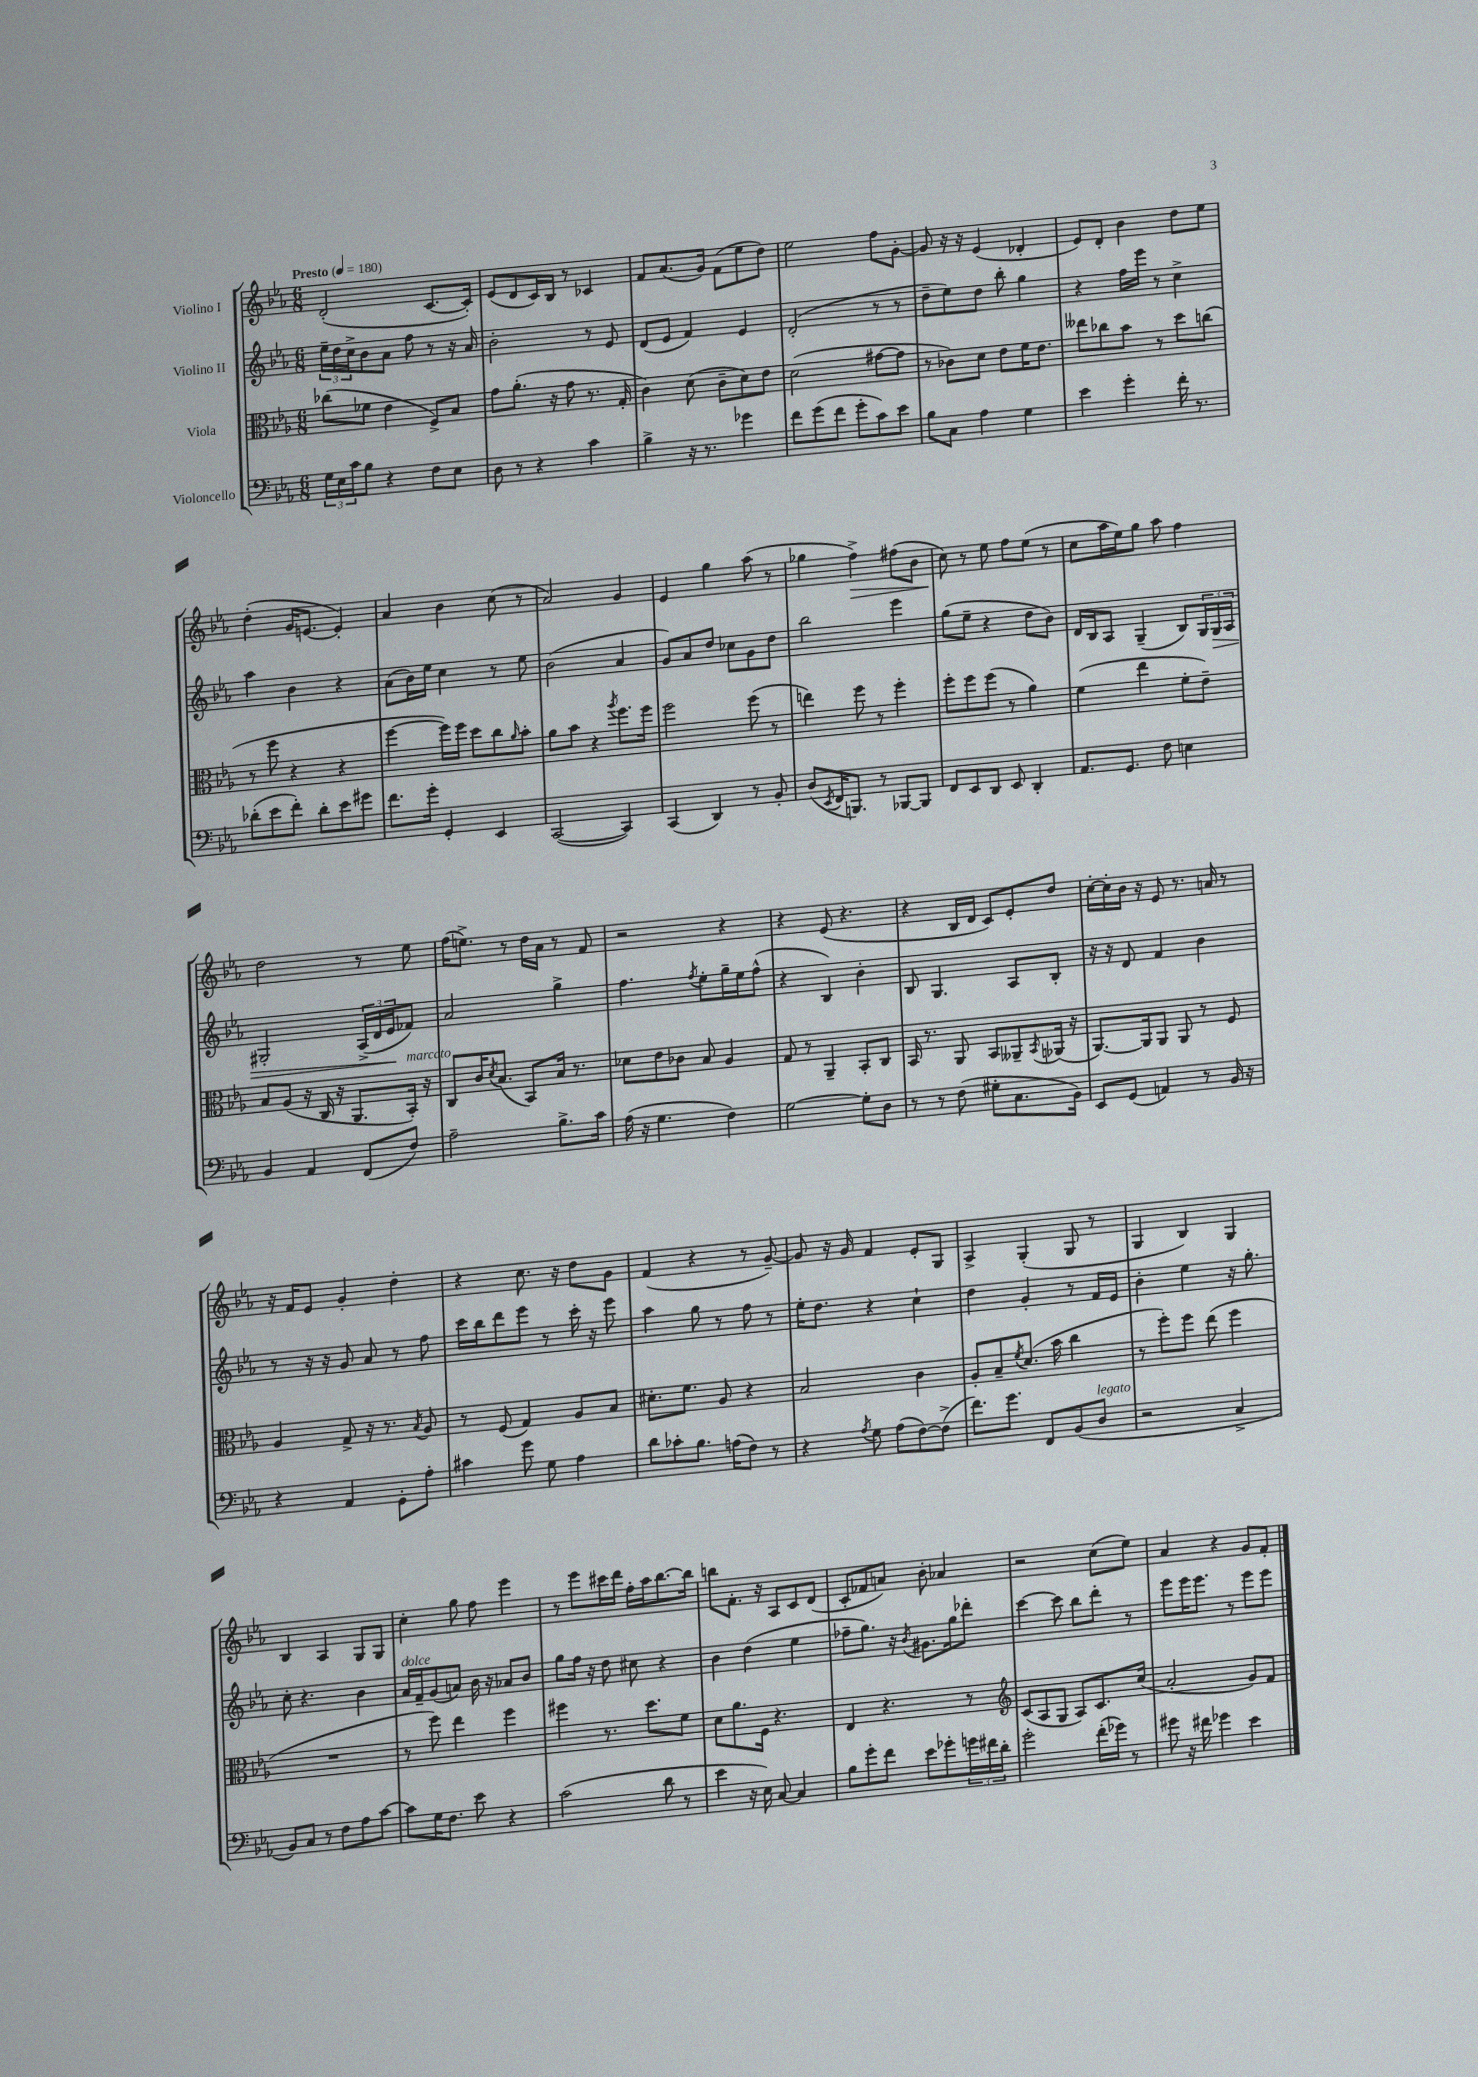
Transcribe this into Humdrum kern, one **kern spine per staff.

**kern	**kern	**kern	**dynam	**kern	**dynam
*part4	*part3	*part2	*part2	*part1	*part1
*staff4	*staff3	*staff2	*staff2	*staff1	*staff1
*I"Violoncello	*I"Viola	*I"Violino II	*	*I"Violino I	*
*clefF4	*clefC3	*clefG2	*	*clefG2	*
*k[b-e-a-]	*k[b-e-a-]	*k[b-e-a-]	*	*k[b-e-a-]	*
*M6/8	*M6/8	*M6/8	*	*M6/8	*
*MM180	*MM180	*MM180	*	*MM180	*
=1	=1	=1	=1	=1	=1
!	!	!	!	!LO:TX:a:B:t=Presto	!
24G\LL	(8cc-X\L	24ee-~\LL	.	(2d'/	.
24E-\	.	24dd\	.	.	.
24c\J	.	24cc^\J	.	.	.
8B-\J	8f-X\J	8b-\	.	.	.
4r	4e-\	8a-\J	.	.	.
.	.	8ff\	.	.	.
8F\L	8F^/L)	8r	.	[8.c/L	.
8E-\J	8B-/J	16r	.	.	.
.	.	16a-/	.	16c'/Jk])	.
=2	=2	=2	=2	=2	=2
8D\	8g\L	2b-'\	.	(8e-/L	.
8r	(8.a-'\J	.	.	8d/	.
4r	.	.	.	16c/L)	.
.	16r	.	.	16B-/JJ	.
.	8g\	.	.	8r	.
4c\	8.r	8r	.	4c-X/	.
.	.	8e-/	.	.	.
.	16G'/	.	.	.	.
=3	=3	=3	=3	=3	=3
4B-^\	4c\)	(8d/L	.	8f/L	.
.	.	8e-/J	.	(8.a-/	.
16r	(8d\	4f/)	.	.	.
8.r	.	.	.	16g/Jk)	.
.	8c~\L	.	.	(8f\L	.
4g-X\	8d\)	4e-/	.	8ee-\	.
.	8e-\J	.	.	8dd\J)	.
=4	=4	=4	=4	=4	=4
8f\L	(2d\	(2d'/	.	2ee-\	.
(8g\	.	.	.	.	.
8f\J	.	.	.	.	.
8g'\L	.	.	.	.	.
8c\)	[8g#X\L	8r	.	8ff\L	.
8e-\J	8g#\J]	8r	.	[8g'\J	.
=5	=5	=5	=5	=5	=5
8B-\L	8r	8dd~\L	.	8g/]	.
8C\J	8c-X\L)	8ee-\)	.	16r	.
.	.	.	.	16r	.
4A-\	8d\J	8dd\J	.	(4e-/	.
.	8e-\L	8bb-'\	.	.	.
4G\	16f\K	4gg\	.	4d-X'/	.
.	8.e-\J	.	.	.	.
=6	=6	=6	=6	=6	=6
4e-\	8ee--X\L	4r	.	8e-/L)	.
.	8cc-X\	.	.	8d'/J	.
4g'\	8b-\J	16ff\LL	.	4b-\	.
.	.	16eee-\JJ	.	.	.
.	8r	8r	.	.	.
16f'\	8dd\L	4cc^\	.	8dd\L	.
8.r	.	.	.	.	.
.	(8ccn\J	.	.	8ee-\J	.
!!LO:LB:g=z
=7	=7	=7	=7	=7	=7
(8d-X'\L	8r	4aa-\	.	(4dd'\	.
8e-\	8ff\	.	.	.	.
8f'\J)	4r	4b-\	.	16g/KL	.
.	.	.	.	[8.en/J	.
8d-'\L	.	.	.	.	.
8e-\	4r	4r	.	4e'/])	.
8g#X\J	.	.	.	.	.
=8	=8	=8	=8	=8	=8
8.f\L	[4ff\	(8a-\L	.	4a-/	.
.	.	16b-\L)	.	.	.
16g'\Jk	.	16ee-\JJ	.	.	.
4GG'/	16ff\LL])	4cc\	.	4b-\	.
.	16ff\JJ	.	.	.	.
.	8dd\L	.	.	.	.
4EE-/	8cc\	8r	.	(8cc\	.
.	16qqa-/	.	.	.	.
.	8b-'\J	8ee-\	.	8r	.
=9	=9	=9	=9	=9	=9
([2CC/	8a-\L	(2b-\	.	2a-/)	.
.	8b-\J	.	.	.	.
.	4r	.	.	.	.
.	8qaa-/	.	.	.	.
4CC/])	8.ff\L	4a-/	.	4g/	.
.	16ff\Jk	.	.	.	.
=10	=10	=10	=10	=10	=10
(4CC/	2ff\	8g/L)	.	4e-/	.
.	.	8a-/	.	.	.
4DD/)	.	8dd/J	.	4gg\	.
.	.	8cc-X\L	.	.	.
8r	(8ff\	8g\	.	(8aa-\	.
8BB-'/	8r	8dd\J	.	8r	.
=11	=11	=11	=11	=11	=11
(8D/L	4een\)	2bb-\	.	4gg-X\	.
8qEE-/	.	.	.	.	.
16FF/K	.	.	.	.	.
8.BBBn/J)	.	.	.	.	.
!	!	!	!	!	!LO:HP:b
.	8ff\	.	.	4ff^\)	>
8r	8r	.	.	.	.
[8BBB-X/L	4ff'\	4eee-\	.	(8ff#X\L	.
8BBB-/J]	.	.	.	8b-\J	.
=12	=12	=12	=12	=12	=12
8FF/L	8ff'\L	(8gg\L	.	8cc\)	.
8EE-/	8ff\	8ee-~\J	.	8r	]
8DD/J	(8ff\J	4r	.	8ee-\	.
8EE-/	8r	.	.	8ff\L	.
4DD'/	4a-\)	8dd\L	.	(8ee-\J	.
.	.	8b-\J)	.	8r	.
=13	=13	=13	=13	=13	=13
8.AA-/L	(4f\	16d/LL	.	8cc\L	.
.	.	16B-/J	.	.	.
.	.	8A-/J	.	16aa-\L	.
8.GG/J	.	.	.	16ee-\J)	.
.	4ee-\	(4G~/	.	8gg\J	.
8F\	.	.	.	8aa-\	.
4En\	8f'\L	8B-/L)	.	4ff\	.
.	8e-~\J)	24G/L	.	.	.
!	!	!	!LO:HP:b	!	!
.	.	24G/	>	.	.
.	.	24A-/JJ	.	.	.
!!LO:LB:g=z
=14	=14	=14	=14	=14	=14
4BB-/	8B-/L	2G#X'/	.	2dd\	.
.	(8A-/J	.	.	.	.
4AA-/	16r	.	.	.	.
.	16C/	.	.	.	.
.	16r	.	.	.	.
.	8.AA-/L	.	.	.	.
(8FF/L	.	(24A-^/LL	.	8r	.
.	.	24d/	.	.	.
.	.	24e-/J	.	.	.
!	!LO:TX:a:i:t=marcato	!	!	!	!
8F/J)	16BB-'/Jk)	8f-X/J)	]	8ee-\	.
.	16r	.	.	.	.
=15	=15	=15	=15	=15	=15
2A-~\	8C/L	2a-/	.	(16ff\KL	.
.	.	.	.	8.een^\J)	.
.	16c/K	.	.	.	.
.	8qd/	.	.	.	.
.	(8.B-/J	.	.	.	.
.	.	.	.	8r	.
.	8BB-/L)	.	.	16dd\LL	.
.	.	.	.	16a-\JJ	.
8.B-^\L	16B-/Jk	4gg^\	.	8r	.
.	8.r	.	.	.	.
.	.	.	.	8f/	.
16c\Jk	.	.	.	.	.
=16	=16	=16	=16	=16	=16
(16A-\	8d-X\L	4.ff\	.	2r	.
16r	.	.	.	.	.
4.G\	8e-\	.	.	.	.
.	8c-X\J	.	.	.	.
.	.	8qff/	.	.	.
.	8B-/	8ee-'\L	.	.	.
4F\)	4A-/	16gg~\L	.	4r	.
.	.	16ee-\J	.	.	.
.	.	(8ff^^\J	.	.	.
=17	=17	=17	=17	=17	=17
[2G\	8G/	4r	.	4r	.
.	8r	.	.	.	.
.	4AA-~/	4B-/)	.	(8e-/	.
.	.	.	.	4.r	.
8G'\L]	8BB-'/L	4b-'\	.	.	.
8D\J	8C/J	.	.	.	.
=18	=18	=18	=18	=18	=18
8r	16BB-/	8B-/	.	4r	.
.	8.r	.	.	.	.
8r	.	4.G/	.	.	.
(8F\	8AA-/	.	.	16B-/LL	.
.	.	.	.	16d/JJ	.
8G#X'\L	8BB-/L	.	.	8c/L)	.
8.C\	8AA--X~/	8A-/L	.	8e-'/	.
.	8qBB-/	.	.	.	.
.	(16AA-X/Jk	8B-'/J	.	8dd/J	.
16BB-\Jk)	16r	.	.	.	.
=19	=19	=19	=19	=19	=19
8EE-/L	[8.AA-/L)	16r	.	[16cc'\LL	.
.	.	16r	.	16cc'\]	.
(8GG/J	.	8d/	.	16b-\JJ	.
.	16AA-/k]	.	.	16r	.
4AAn/)	8AA-/J	4f/	.	8e-/	.
.	8AA-/	.	.	8.r	.
8r	8r	4b-\	.	.	.
.	.	.	.	16an/	.
16BB-/	8F/	.	.	8r	.
16r	.	.	.	.	.
!!LO:LB:g=z
=20	=20	=20	=20	=20	=20
4r	4A-/	8r	.	16r	.
.	.	.	.	16f/KL	.
.	.	16r	.	8e-/J	.
.	.	16r	.	.	.
4AA-/	8G^/	8g/	.	4g'/	.
.	16r	8a-/	.	.	.
.	8.r	.	.	.	.
8GG'\L	.	8r	.	4dd'\	.
.	8qB-/	.	.	.	.
8A-'\J	8A-/	8ff\	.	.	.
=21	=21	=21	=21	=21	=21
4c#X\	8r	16ccc\LL	.	4r	.
.	.	16bb-\J	.	.	.
.	(8F/	8ddd\	.	.	.
8g\	4G/)	8eee-\J	.	8.cc\	.
8G\	.	8r	.	.	.
.	.	.	.	16r	.
4A-\	8A-/L	16ccc'\	.	8dd\L	.
.	.	16r	.	.	.
.	8B-/J	8eee-\	.	8g\J	.
=22	=22	=22	=22	=22	=22
8d\L	8.d#X'\L	4aa-\	.	(4f/	.
8c-X'\	.	.	.	.	.
.	8.f\J	.	.	.	.
8.B-\J	.	8gg\	.	4r	.
.	8A-/	8r	.	.	.
(16An\KL	.	.	.	.	.
8F\J)	4r	8ff\	.	8r	.
8r	.	8r	.	[8g~/)	.
=23	=23	=23	=23	=23	=23
4r	2B-/	16ee-'\KL	.	8g/]	.
.	.	8.dd\J	.	.	.
.	.	.	.	16r	.
.	.	.	.	16g/	.
8qA-/	.	.	.	.	.
8G\	.	4r	.	4f/	.
(8A-\L	.	.	.	.	.
[8F\)	4c\	4cc`\	.	8e-'/L	.
(8F^\J]	.	.	.	8G/J	.
=24	=24	=24	=24	=24	=24
8.f\L)	8A-'/L	4dd\	.	4A-^/	.
.	8B-~/	.	.	.	.
8.g\J	.	.	.	.	.
.	8qf/	.	.	.	.
.	(8.d/J	4g'/	.	(4G'/	.
8FF/L	.	.	.	.	.
.	16b-\	.	.	.	.
(8BB-/	4cc\	8r	.	8G/	.
!LO:TX:a:i:t=legato	!	!	!	!	!
8D/J	.	16f/LL	.	8r	.
.	.	16e-/JJ	.	.	.
=25	=25	=25	=25	=25	=25
2r	8r	4b-'\	.	4G/	.
.	8ff'\L)	.	.	.	.
.	8ff\J	4ee-\	.	4B-/)	.
.	(8ee-\	.	.	.	.
4C^/	4ff\	16r	.	4G/	.
.	.	8.gg'\	.	.	.
!!LO:LB:g=z
=26	=26	=26	=26	=26	=26
8BB-/L)	2.r	8cc'\	.	4B-/	.
8C/J	.	4.r	.	.	.
8r	.	.	.	4A-/	.
8F\L	.	.	.	.	.
8A-\	.	4b-\	.	8G/L	.
[8c\J	.	.	.	8G/J	.
=27	=27	=27	=27	=27	=27
!	!	!LO:TX:a:i:t=dolce	!	!	!
8c\L]	8r	16a-/LL	.	4cc'\	.
.	.	16f~/J	.	.	.
16G\K	8ff\)	(8g/	.	.	.
8.F\J	.	.	.	.	.
.	4ee-\	8an/J)	.	8gg\	.
8e-\	.	16b-\	.	8ff\	.
.	.	16r	.	.	.
4r	4ff\	8a-X/L	.	4eee-\	.
.	.	8b-/J	.	.	.
=28	=28	=28	=28	=28	=28
(2c\	4ff#X\	8gg\L	.	8r	.
.	.	16ff\Jk	.	8eee-\L	.
.	.	16r	.	.	.
.	8.r	8dd\	.	16ccc#X\L	.
.	.	.	.	16ddd\JJ	.
.	.	8cc#X\	.	16ff'\LL	.
.	8.dd\L	.	.	16aa-\J	.
8d\	.	4r	.	[8.bb-\	.
8r	8f\J	.	.	.	.
.	.	.	.	16bb-\Jk]	.
=29	=29	=29	=29	=29	=29
4e-\	8d\L	4b-\	.	8bbn\L	.
.	8.a-\	.	.	8.f'\J	.
16r	.	(4dd\	.	.	.
16E-\)	16F\Jk	.	.	16r	.
[8C/	4.r	.	.	8A-/L	.
4C/]	.	4ee-\	.	8c/	.
.	.	.	.	(8d/J	.
=30	=30	=30	=30	=30	=30
8B-\L	4E-/	8ff-X~\L	.	8c'/L	.
8g'\	.	8.gg\J)	.	8f-X/	.
8f\J	4.r	.	.	8an/J)	.
.	.	16r	.	.	.
.	.	8qb-/	.	.	.
8e-\L	.	8.g#X\L	.	8b-'\	.
8g-X'\	.	.	.	4a-X/	.
.	.	16gg\k	.	.	.
24gn\L	8r	8ddd-X'\J	.	.	.
24f#X\	.	.	.	.	.
24d'\JJ	.	.	.	.	.
=31	=31	=31	=31	=31	=31
*	*clefG2	*	*	*	*
2g'\	(8c/L	[4ccc\	.	2r	.
.	8A-/	.	.	.	.
.	8G/J	8ccc\]	.	.	.
.	8A-/L)	8bb-\L	.	.	.
(16f'\LL	8.c/	8ddd'\J	.	(8cc\L	.
16g-X\JJ)	.	.	.	.	.
8r	.	8r	.	8ee-\J)	.
.	(16cc/Jk	.	.	.	.
=32	=32	=32	=32	=32	=32
8g#X\	2a-'/	8eee-\L	.	4a-/	.
16r	.	16eee-\K	.	.	.
16f#X\	.	8.eee-\J	.	.	.
4g-X\	.	.	.	4r	.
.	.	8r	.	.	.
4e-\	8g/L)	8eee-\L	.	8g/L	.
.	8f/J	8eee-\J	.	8f'/J	.
==	==	==	==	==	==
*-	*-	*-	*-	*-	*-
